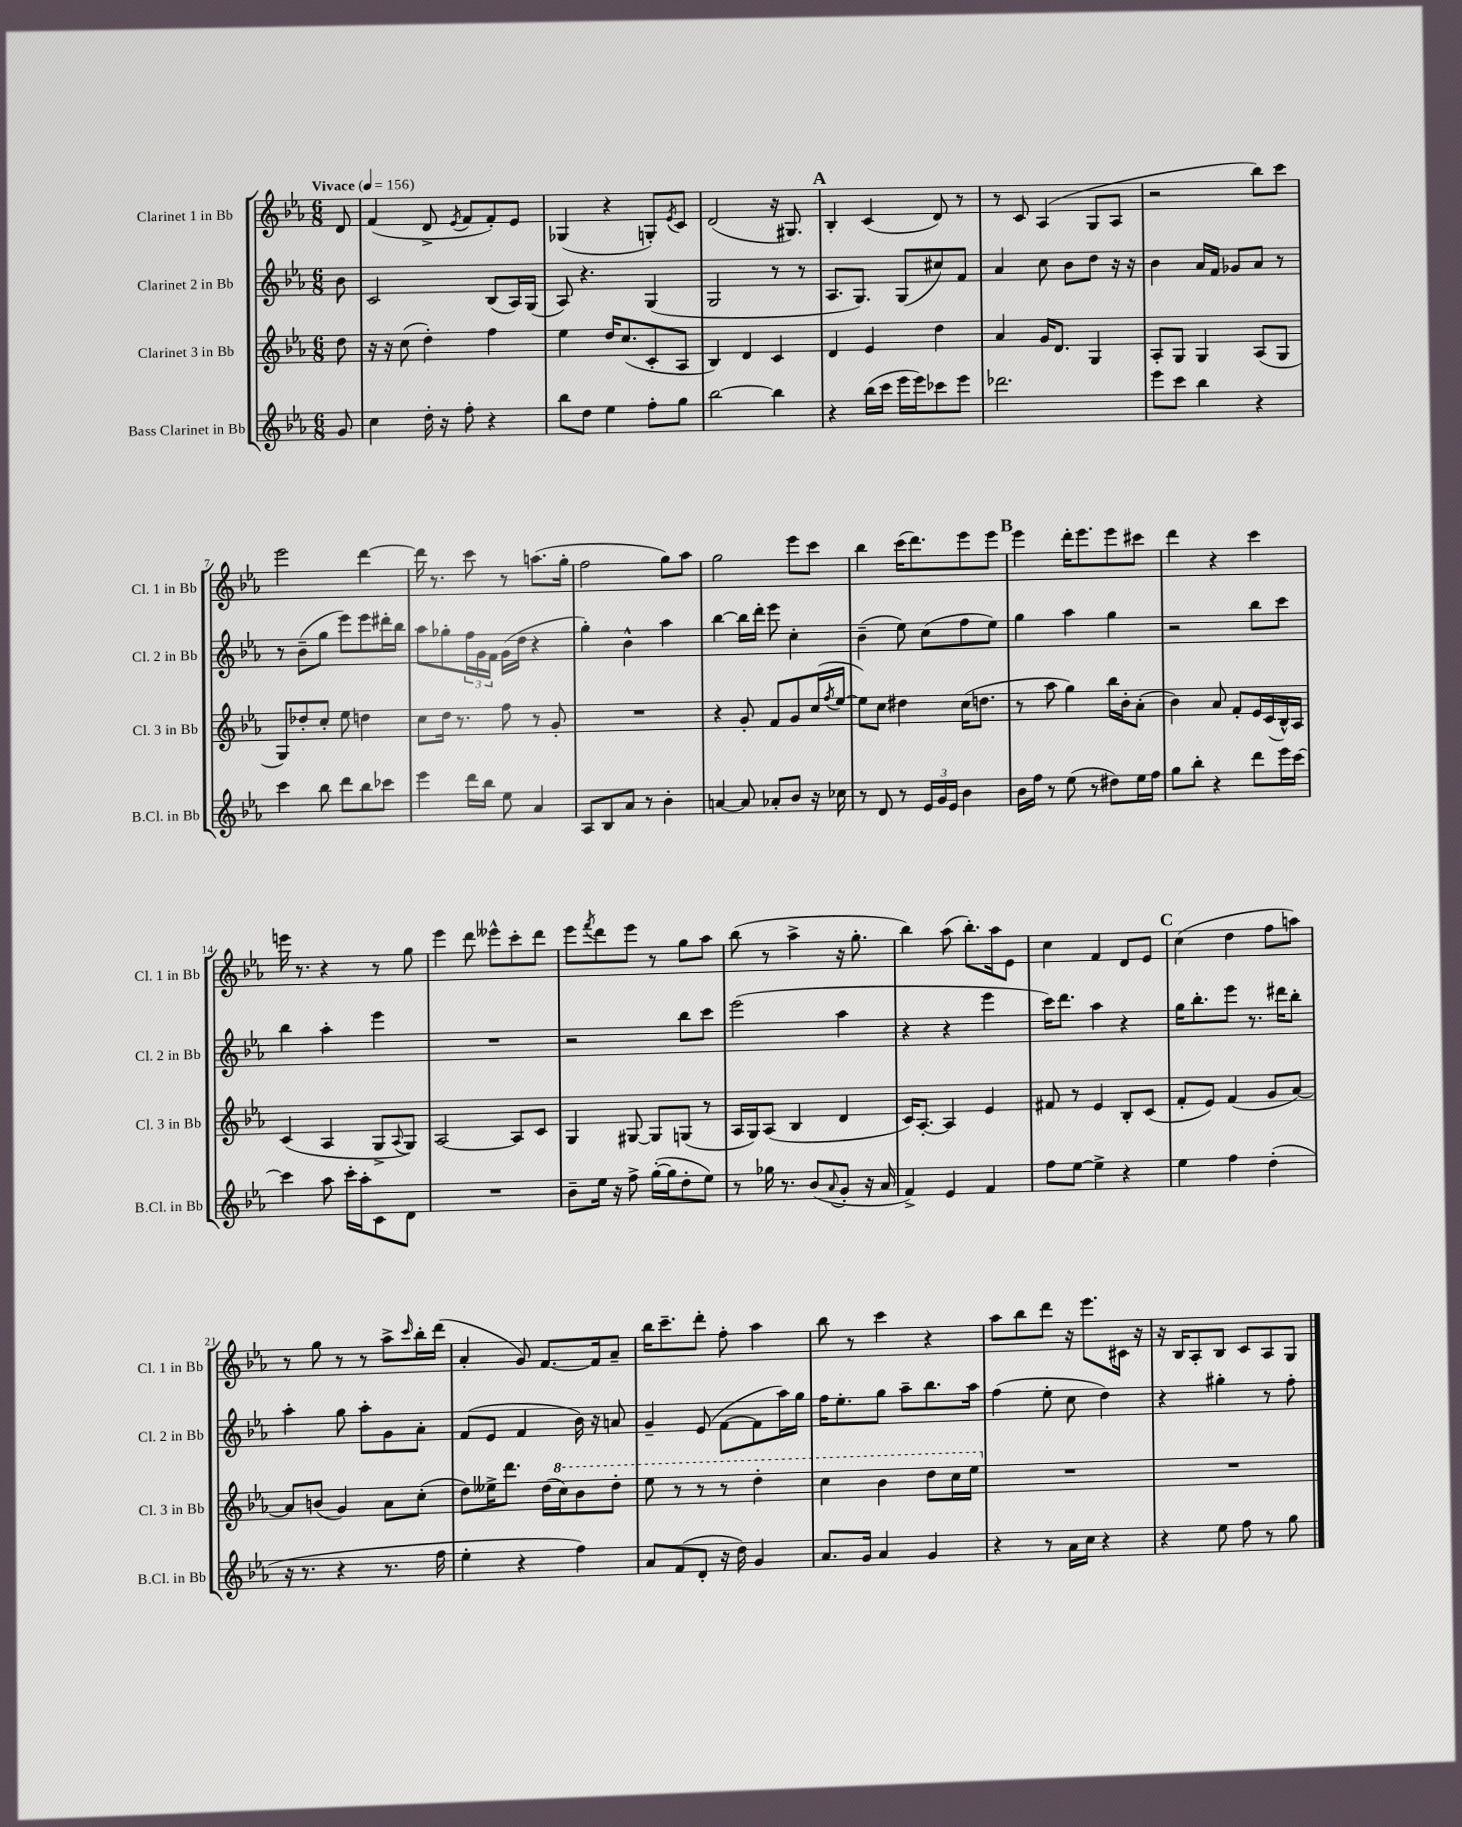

**kern	**kern	**kern	**kern
*part4	*part3	*part2	*part1
*staff4	*staff3	*staff2	*staff1
*I"Bass Clarinet in Bb	*I"Clarinet 3 in Bb	*I"Clarinet 2 in Bb	*I"Clarinet 1 in Bb
*I'B.Cl. in Bb	*I'Cl. 3 in Bb	*I'Cl. 2 in Bb	*I'Cl. 1 in Bb
*clefG2	*clefG2	*clefG2	*clefG2
*k[b-e-a-]	*k[b-e-a-]	*k[b-e-a-]	*k[b-e-a-]
*M6/8	*M6/8	*M6/8	*M6/8
*MM156	*MM156	*MM156	*MM156
=	=	=	=
!	!	!	!LO:TX:a:B:t=Vivace
8g/	8dd\	8b-\	8d/
=1	=1	=1	=1
4cc\	16r	2c/	(4f/
.	16r	.	.
.	(8cc\	.	.
16dd'\	4dd'\)	.	8d^/
16r	.	.	.
.	.	.	8qe-/
8ff'\	.	.	8f/L
4r	4ff\	(8B-/L	8f'/)
.	.	16A-/L)	8e-/J
.	.	(16G/JJ	.
=2	=2	=2	=2
8bb-\L	4ee-\	8A-/)	(4G-X/
8dd\J	.	4.r	.
4ee-\	16dd/KL	.	4r
.	(8.cc/	.	.
8ff'\L	8c'/	(4G/	8Gn'/L)
.	.	.	8qe-/
8gg\J	8A-/J	.	8c/J
=3	=3	=3	=3
[2bb-\	4B-/)	2G/	(2d/
.	4d/	.	.
4bb-\]	4c/	8r	16r
.	.	.	8.G#X/)
.	.	8r	.
!!LO:REH:place=s1:t=A
=4	=4	=4	=4
4r	4d/	8.A-/L	4B-'/
.	.	8.G/J)	.
(16bb-\LL	4e-/	.	(4c/
16ccc\JJ	.	.	.
16eee-\LL	.	(8G/L	.
16eee-\J)	.	.	.
8ccc-X\	4dd\	8cc#X/)	8d/)
8eee-\J	.	8f/J	8r
=5	=5	=5	=5
2.ddd-X\	4a-/	4a-/	8r
.	.	.	8c/
.	16g/KL	8cc\	(4A-/
.	8.d/J	.	.
.	.	8b-\L	.
.	4G/	8dd\J	8G/L
.	.	16r	8A-/J
.	.	16r	.
=6	=6	=6	=6
8eee-\L	8A-'/L	4b-\	2r
8ccc\J	8G/J	.	.
4bb-\	4G/	16a-/LL	.
.	.	16f/JJ	.
.	.	8g-X/L	.
4r	(8A-/L	8a-/J	8bb-\L)
.	8G/J	8r	8ccc\J
!!LO:LB:g=z
=7	=7	=7	=7
4ccc\	8G/L)	8r	2eee-\
.	8dd-X'/	(8b-~\L	.
8bb-\	8cc'/J	8gg\J	.
8ddd\L	8ee-\	8eee-\L)	.
8bb-\	4ddn\	8eee-\	[4ddd\
8ccc-X\J	.	16ddd#X'\L	.
.	.	16bb-\JJ	.
=8	=8	=8	=8
4eee-\	8cc\L	8aa-\L	16ddd\]
.	.	.	8.r
.	16dd\Jk	8gg-X'\	.
.	8.r	.	.
16ddd\LL	.	24ff\L	8ccc\
.	.	24g\	.
16bb-\JJ	.	.	.
.	.	24f\JJ	.
8ee-\	8ff\	(16g\LL	8r
.	.	16dd\JJ	.
4a-/	8r	4r	(8.aan\L
.	8g'/	.	.
.	.	.	16gg'\Jk
=9	=9	=9	=9
8A-/L	2.r	4gg'\)	2ff\
8B-/	.	.	.
8a-/J	.	4b-^^\	.
8r	.	.	.
4b-'\	.	4aa-\	8gg\L)
.	.	.	8aa-\J
=10	=10	=10	=10
[4an/	4r	[4bb-\	2gg\
8a/]	8g'/	16bb-\LL]	.
.	.	16ddd'\JJ	.
8a-X'/L	8f/L	8eee-\	.
8b-/J	8g/	4cc'\	8eee-\L
16r	(16cc/L	.	8ccc\J
.	8qff/	.	.
16cc-X\	[16ee-/JJ	.	.
=11	=11	=11	=11
8r	8ee-\L])	(4b-~\	4bb-\
8d/	8cc\J	.	.
8r	4dd#X\	8ee-\)	(16ccc\KL
.	.	.	8.ddd\)
24e-/LL	.	(8cc\L	.
24g/	.	.	.
24e-/JJ	.	.	.
4b-\	(16cc\KL	8ff\	8eee-\
.	8.ddn\J	.	.
.	.	8ee-\J)	8eee-\J
!!LO:REH:place=s1:t=B
=12	=12	=12	=12
16b-\LL	8r	4gg\	4eee-\
16ff\JJ	.	.	.
8r	8aa-\	.	.
(8ee-\	4gg\)	4aa-\	16ddd'\KL
.	.	.	8.eee-\
8r	.	.	.
8dd#X\L)	16bb-\LL	4gg\	8eee-\
.	16b-'\J	.	.
16ee-\L	(8a-'\J	.	8ccc#X\J
16ff\JJ	.	.	.
=13	=13	=13	=13
8gg\L	4b-\)	2r	4ddd\
8bb-'\J	.	.	.
4r	8a-/	.	4r
.	8f'/L	.	.
8ddd\L	16e-/L	8bb-\L	4ccc\
.	(16c/	.	.
16eee-\L	16B-^^/)	8ccc\J	.
[16ccc\JJ	16A-/JJ	.	.
!!LO:LB:g=z
=14	=14	=14	=14
4ccc\]	(4c/	4bb-\	16eeen\
.	.	.	8.r
8aa-\	4A-/	4aa-'\	4r
16ccc'\LL	.	.	.
16aa-'\J	.	.	.
8c\	8G^/L	4eee-\	8r
.	8qqA-/	.	.
8d\J	8G/J)	.	8gg\
=15	=15	=15	=15
2.r	[2A-/	2.r	4eee-\
.	.	.	8ddd\
.	.	.	8eee--X^^\L
.	8A-/L]	.	8ccc'\
.	8c/J	.	8ddd\J
=16	=16	=16	=16
8b-~\L	4G/	2r	8eee-\L
.	.	.	8qfff/
16ee-\Jk	.	.	8ddd\
16r	.	.	.
8ff^\	[8G#X/	.	8eee-\J
([16gg'\LL	8G#/L]	.	8r
16gg\J]	.	.	.
8dd'\	(8Gn/J	8bb-\L	8gg\L
8ee-\J)	8r	8ccc\J	8aa-\J
=17	=17	=17	=17
8r	16A-/LL	(2eee-\	(8bb-\
.	16G/J)	.	.
16gg-X\	(8A-/J	.	8r
8.r	.	.	.
.	4B-/	.	4aa-^\
(8b-/L	.	.	.
8qqa-/	.	.	.
8g'/J	4d/	4aa-\	16r
.	.	.	8.gg'\
16r	.	.	.
16a-/	.	.	.
=18	=18	=18	=18
4f^/)	16c/KL)	4r	4bb-\)
.	[8.A-'/J	.	.
4e-/	4A-/]	4r	(8aa-\
.	.	.	8.bb-'\L)
4f/	4e-/	4eee-\	.
.	.	.	16aa-\k
.	.	.	8e-\J
=19	=19	=19	=19
8ff\L	8f#X/	16ccc\KL)	4cc\
.	.	8.ddd\J	.
[8ee-\J	8r	.	.
4ee-^\]	4e-/	4aa-\	4f/
4r	8B-'/L	4r	8d/L
.	(8c/J	.	8e-/J
!!LO:REH:place=s1:t=C
=20	=20	=20	=20
4ee-\	8f'/L	16gg\KL	(4cc\
.	.	8.bb-'\	.
.	8e-/J)	.	.
4ff\	(4f/	8eee-\J	4dd\
.	.	8.r	.
(4dd'\	8g/L	.	8ff\L
.	.	16ddd#X\KL	.
.	[8a-/J)	8bb-'\J	8aan\J)
!!LO:LB:g=z
=21	=21	=21	=21
16r	8a-/L]	4aa-'\	8r
8.r	.	.	.
.	(8bn/J	.	8gg\
4r	4g/)	8gg\	8r
.	.	8aa-'\L	8r
8.r	8a-\L	8g\	8aa-^\L
.	.	.	16qqccc/
.	(8cc'\J	8a-'\J	16bb-'\L
16ff\	.	.	(16ddd\JJ
=22	=22	=22	=22
4ee-'\	8dd\L)	(8f/L	4a-'/
.	16ee--X^\K	8e-/J	.
.	8.ddd\J	.	.
4r	.	4f/	8g/)
.	(16dd\LL	.	[8.f/L
*	*8va	*	*
.	16ccc\J)	.	.
4ff\)	8bb-\	16b-\)	.
.	.	16r	16f/k]
.	8ddd'\J	8an/	8a-~/J
=23	=23	=23	=23
8a-/L	8eee-\	4g~/	16bb-\KL
.	.	.	8.ccc~\
(8f/	8r	.	.
8d'/J	8r	(8e-/	8ddd'\J
16r	8r	[8f\L	8ff'\
16dd\)	.	.	.
4g/	4ddd'\	8f\]	4aa-\
.	.	16aa-\L)	.
.	.	16gg\JJ	.
=24	=24	=24	=24
8.a-/L	4ccc\	16ff\KL	8bb-\
.	.	8.ee-'\	.
.	.	.	8r
16g/Jk	.	.	.
4a-/	4bb-\	8gg\J	4ccc\
.	.	8aa-~\L	.
4g/	8ddd\L	8.bb-\	4r
.	16ccc\L	.	.
.	16eee-\JJ	16aa-\Jk	.
=25	=25	=25	=25
*	*X8va	*	*
4r	2.r	(4ff\	8aa-\L
.	.	.	8bb-\
8r	.	8ee-'\	8ddd\J
16a-\LL	.	8cc\	16r
16cc\JJ	.	.	8.eee-\L
4r	.	4dd\)	.
.	.	.	16c#X\Jk
.	.	.	16r
=26	=26	=26	=26
4r	2.r	4r	16r
.	.	.	16B-/KL
.	.	.	8A-'/
8ee-\	.	4gg#X'\	8B-/J
8ff\	.	.	8c/L
8r	.	8r	8A-/
8gg\	.	8ff'\	8G/J
==	==	==	==
*-	*-	*-	*-
